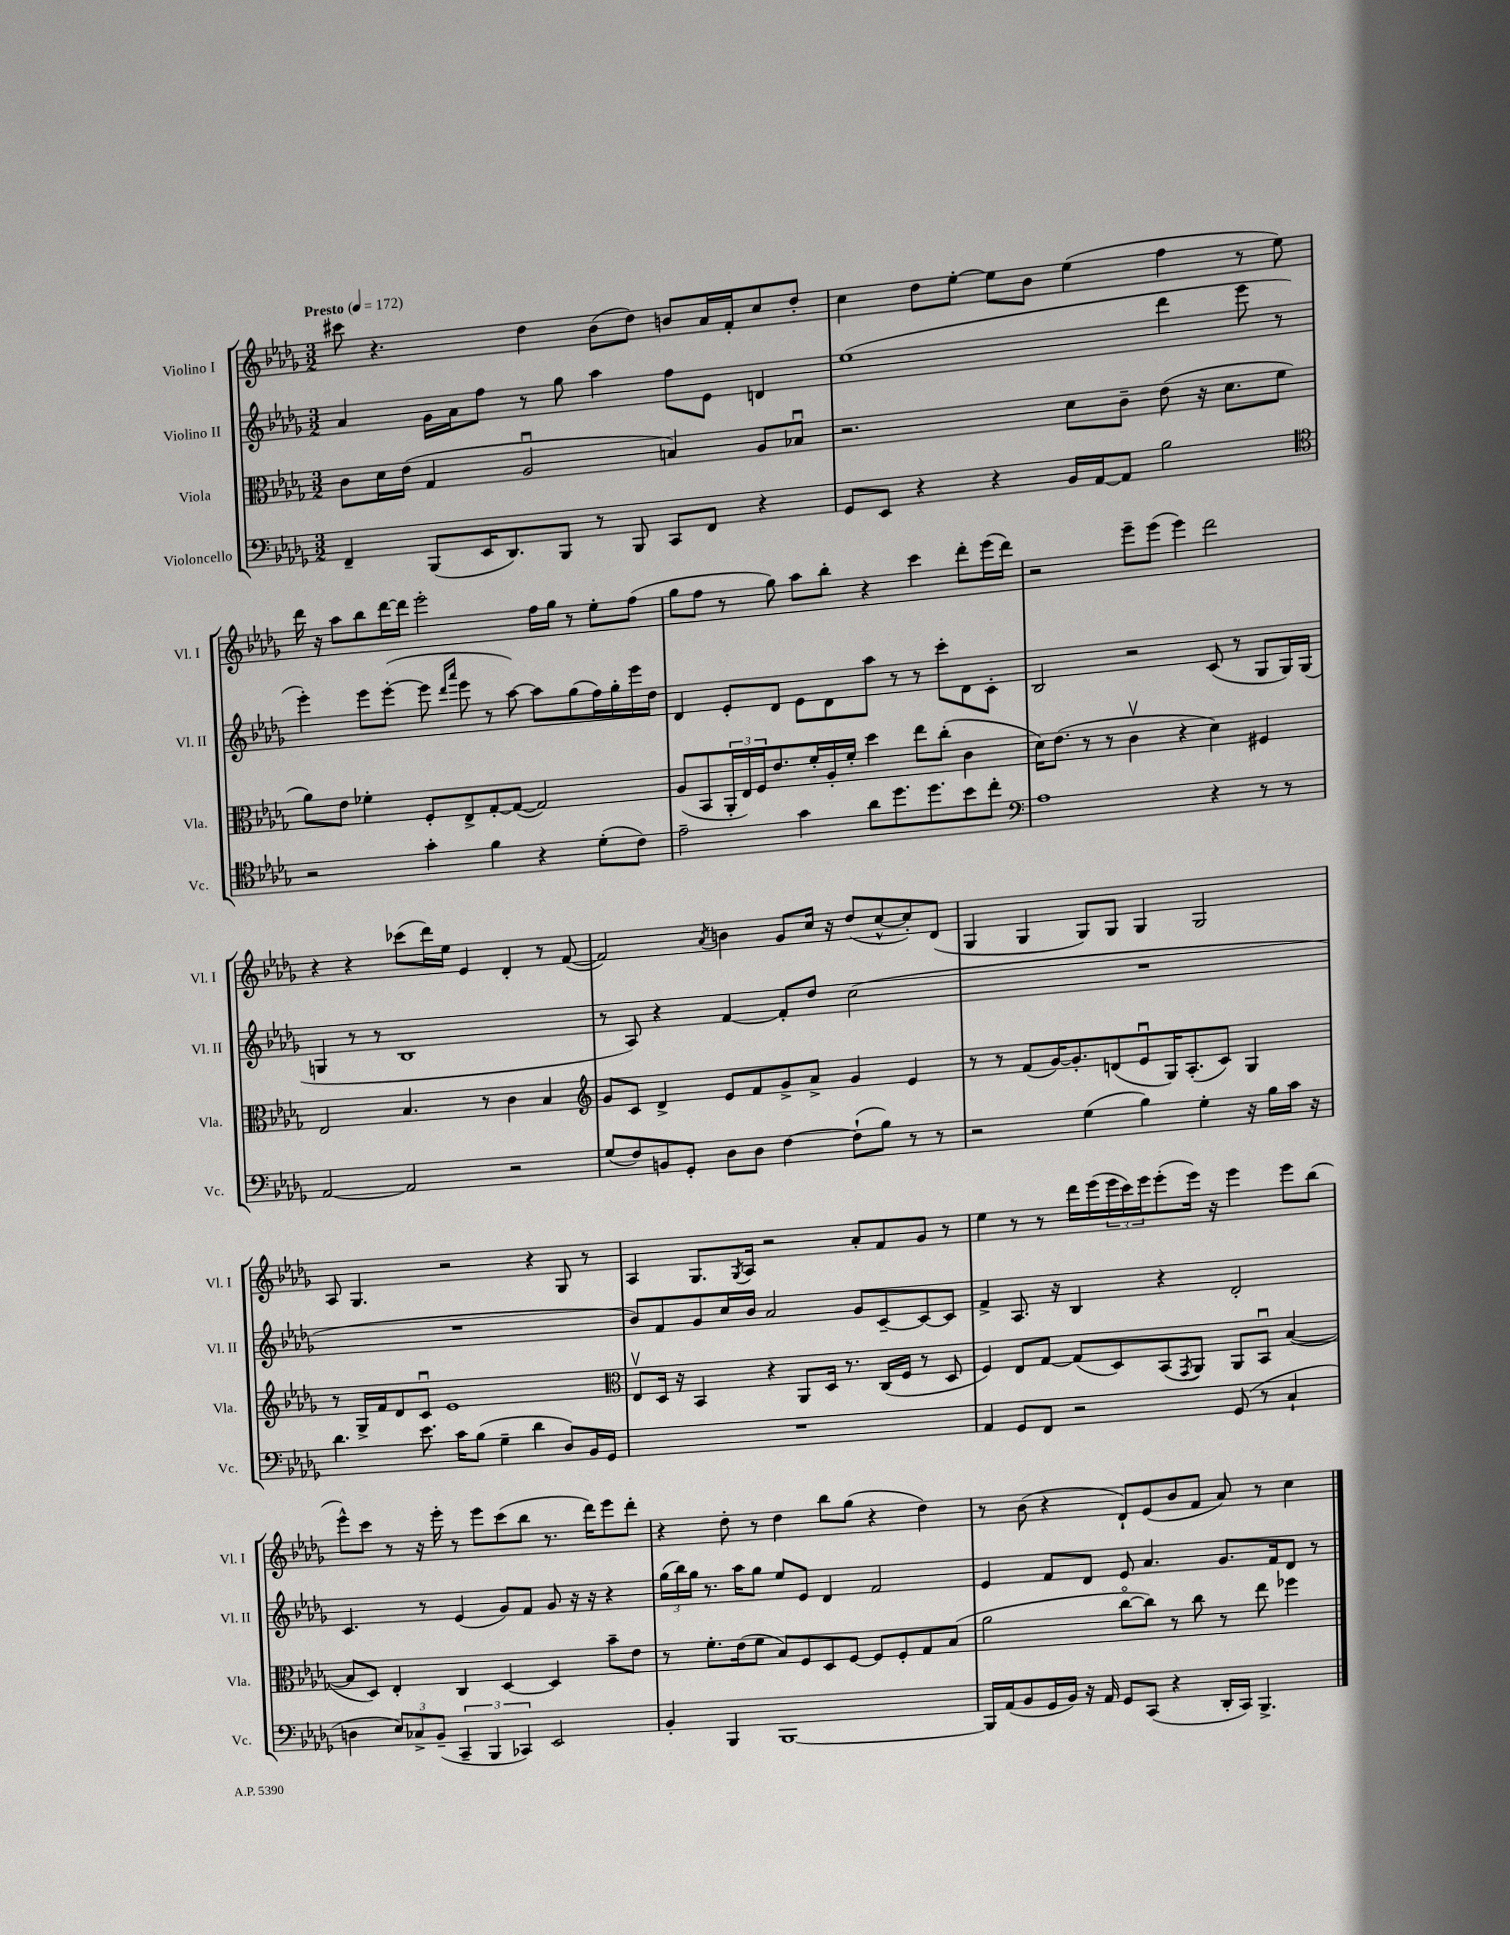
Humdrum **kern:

**kern	**kern	**kern	**kern
*staff4	*staff3	*staff2	*staff1
*clefF4	*clefC3	*clefG2	*clefG2
*k[b-e-a-d-g-]	*k[b-e-a-d-g-]	*k[b-e-a-d-g-]	*k[b-e-a-d-g-]
*M3/2	*M3/2	*M3/2	*M3/2
*MM172	*MM172	*MM172	*MM172
4FF~	8c	4a-	8ccc#
.	16d-	.	4.r
.	(16e-	.	.
(8BBB-	4G-	16g-	.
.	.	16a-	.
16EE-	.	8ff	.
8.DD-)	.	.	.
.	2A-u	8r	4dd-
8BBB-	.	8gg-	.
8r	.	4aa-	(8b-
8BBB-	.	.	8dd-)
8CC	4B)	8ff	8b
8FF	.	8e-	16a-
.	.	.	16f'
4r	8A-	4d	8cc
.	8B-u	.	8dd-'
=	=	=	=
8GG-	2.r	(1ee-	4cc
8EE-	.	.	.
4r	.	.	8dd-
.	.	.	[8ee-'
4r	.	.	8ee-]
.	.	.	8b-
16BB-	8d-	.	(4ee-
[16AA-	.	.	.
8AA-]	8c~	.	.
2B-	(8e-	4ddd-	4ff
.	16r	.	.
.	8.d-	.	.
.	.	8eee-	8r
.	8f	8r	8ee-)
=	=	=	=
*clefC4	*	*	*
2r	8a-)	4eee-')	16ddd-
.	.	.	16r
.	8e-	.	8aa-
.	4f-'	8eee-	8bb-
.	.	([8eee-'	[16ddd-
.	.	.	16ddd-]
4g-'	8F'	8eee-]	2eee-'
.	.	16qqddd-	.
.	.	16qqaaa-	.
.	8E-^	8eee-	.
4f	[8G-'	8r	.
.	(8G-_	[8aa-)	.
4r	2G-])	8aa-]	16ff
.	.	.	16gg-
.	.	(8gg-	8r
(8d-'	.	16ff)	8ee-'
.	.	16gg-'	.
8c)	.	16eee-	(8ff
.	.	16dd-	.
=	=	=	=
2e-~	(8A-	4d-	8gg-
.	8BB-	.	8ff
.	24AA-'	8e-'	8r
.	24E-)	.	.
.	24F	.	.
.	8.e-	8d-	8gg-)
4g-	.	8e-	8aa-
.	16f'	.	.
.	16A-'	8d-	8bb-'
.	16f'	.	.
8a-	4dd-	8aa-	4r
8.dd-	.	8r	.
.	8ee-	8r	4ccc
8.dd-	.	.	.
.	(8cc'	8ccc'	.
8b-	4c	8d-	8ddd-'
8cc'	.	8c'	(16eee-
.	.	.	16ddd-)
=	=	=	=
*clefF4	*	*	*
1A-	16d-)	2B-	2r
.	(8.e-	.	.
.	8r	.	.
.	8r	.	.
.	4cv	2r	8eee-~
.	.	.	(8eee-
.	4r	.	4eee-)
4r	4d-)	(8c	2ddd-
.	.	8r	.
8r	4F#	8G-	.
8r	.	16G-)	.
.	.	(16G-	.
=	=	=	=
[2AA-	2E-	4G	4r
.	.	8r	4r
.	.	8r	.
2AA-]	4.B-	1B-	(8ccc-
.	.	.	16ddd-)
.	.	.	16ee-
.	.	.	4e-
.	8r	.	.
2r	4c	.	4d-'
.	4B-	.	8r
.	.	.	([8f
=	=	=	=
*	*clefG2	*	*
(8G-	8g-	8r	2f])
8F)	8c	8A-)	.
8BB	4d-^	4r	.
8GG-'	.	.	.
.	.	.	8qa-
8D-	8e-	[4f	4b
8D-	8f	.	.
[4F	8g-^	8f']	8g-
.	8a-^	8dd-	16cc
.	.	.	16r
(8F`]	4g-	(2cc	(8dd-
8B-)	.	.	[8cc^^
8r	4e-	.	8cc'])
8r	.	.	(8d-
=	=	=	=
2r	8r	1.r	4G-
.	8r	.	.
.	(8f	.	4G-
.	[16g-)	.	.
.	8.g-']	.	.
(4G-	.	.	8G-)
.	(8d	.	8G-
4B-)	8e-u	.	4G-
.	16G-)	.	.
.	(8.A-'	.	.
4G-'	.	.	2G-
.	8c)	.	.
16r	4G-	.	.
16B-	.	.	.
16c	.	.	.
16r	.	.	.
=	=	=	=
4.d-	8r	1.r	8A-
.	16G-^	.	4.G-
.	16f	.	.
.	8d-	.	.
8.e-	8cu	.	.
.	1e-	.	2r
16c	.	.	.
(8B-	.	.	.
4G-~	.	.	.
4d-	.	.	4r
8D-)	.	.	8G-
16BB-	.	.	8r
16GG-	.	.	.
=	=	=	=
*	*clefC3	*	*
1.r	8E-v	8b-)	4A-
.	16D-	8f	.
.	16r	.	.
.	4BB-	8g-	8.G-
.	.	16cc	.
.	.	.	8qG-
.	.	16b-	16A-
.	4r	2a-	2r
.	8AA-	.	.
.	16D-	.	.
.	8.r	.	.
.	.	8g-	8a-'
.	(16C	[8c~	8f
.	16F	.	.
.	8r	8c_	8g-
.	8D-	8c]	8r
=	=	=	=
4AA-	4F)	4f^	4ee-
8GG-	8E-	8.A-	8r
8FF	[8G-	.	8r
.	.	16r	.
2r	(8G-]	4B-	16ddd-
.	.	.	(16eee-
.	8D-)	.	24eee-
.	.	.	24ccc)
.	.	.	24eee-
.	(8BB-	4r	(8eee-'
.	8qGG-	.	.
.	8AA-)	.	16eee-)
.	.	.	16r
(8GG-	8AA-	2d-'	4eee-
8r	8BB-u	.	.
4C`	([4B-	.	8eee-
.	.	.	(8bb-
=	=	=	=
4D	8B-]	4.c	8eee-^^)
.	8D-)	.	8ccc
12E-)	4E-'	.	8r
12C-^	.	.	.
.	.	8r	16r
(12BB-~	.	.	.
.	.	.	16eee-'
6CC~	4C	(4e-	8r
.	.	.	8eee-
6BBB-	.	.	.
.	[4D-	8g-)	(8ccc
6CC-)	.	.	.
.	.	8f	8bb-
2EE-	4D-]	8g-	8.r
.	.	16r	.
.	.	16r	16ddd-)
.	8b-~	4r	8eee-
.	8e-	.	8ddd-'
=	=	=	=
4BB-'	8r	(24gg-	4r
.	.	24bb-)	.
.	.	24gg-	.
.	8.f'	8.r	.
4BBB-	.	.	8dd-'
.	(16e-	16aa-	.
.	8f	8gg-	8r
[1BBB-	8B-)	8ee-	4dd-
.	8F	8e-	.
.	8D-	4d-	8bb-
.	[8F	.	(8gg-
.	8F]	2f	4r
.	8F'	.	.
.	8G-	.	4dd-)
.	(8B-	.	.
=	=	=	=
16BBB-]	2a-	4e-	8r
(16AA-	.	.	.
8BB-	.	.	(8b-
16GG-	.	8f	4r
16BB-)	.	.	.
16r	.	8d-	.
16AA-	.	.	.
8GG-	[8cco	8e-	8d-`)
(8CC	8cc])	4.a-	(8e-
4r	8r	.	8b-
.	8cc	.	8f
16DD-'	8r	8.g-	8a-)
16CC)	.	.	.
4.BBB-^	8ee-	.	8r
.	.	16f	.
.	4ff-	8d-	4cc
.	.	8r	.
==	==	==	==
*-	*-	*-	*-
